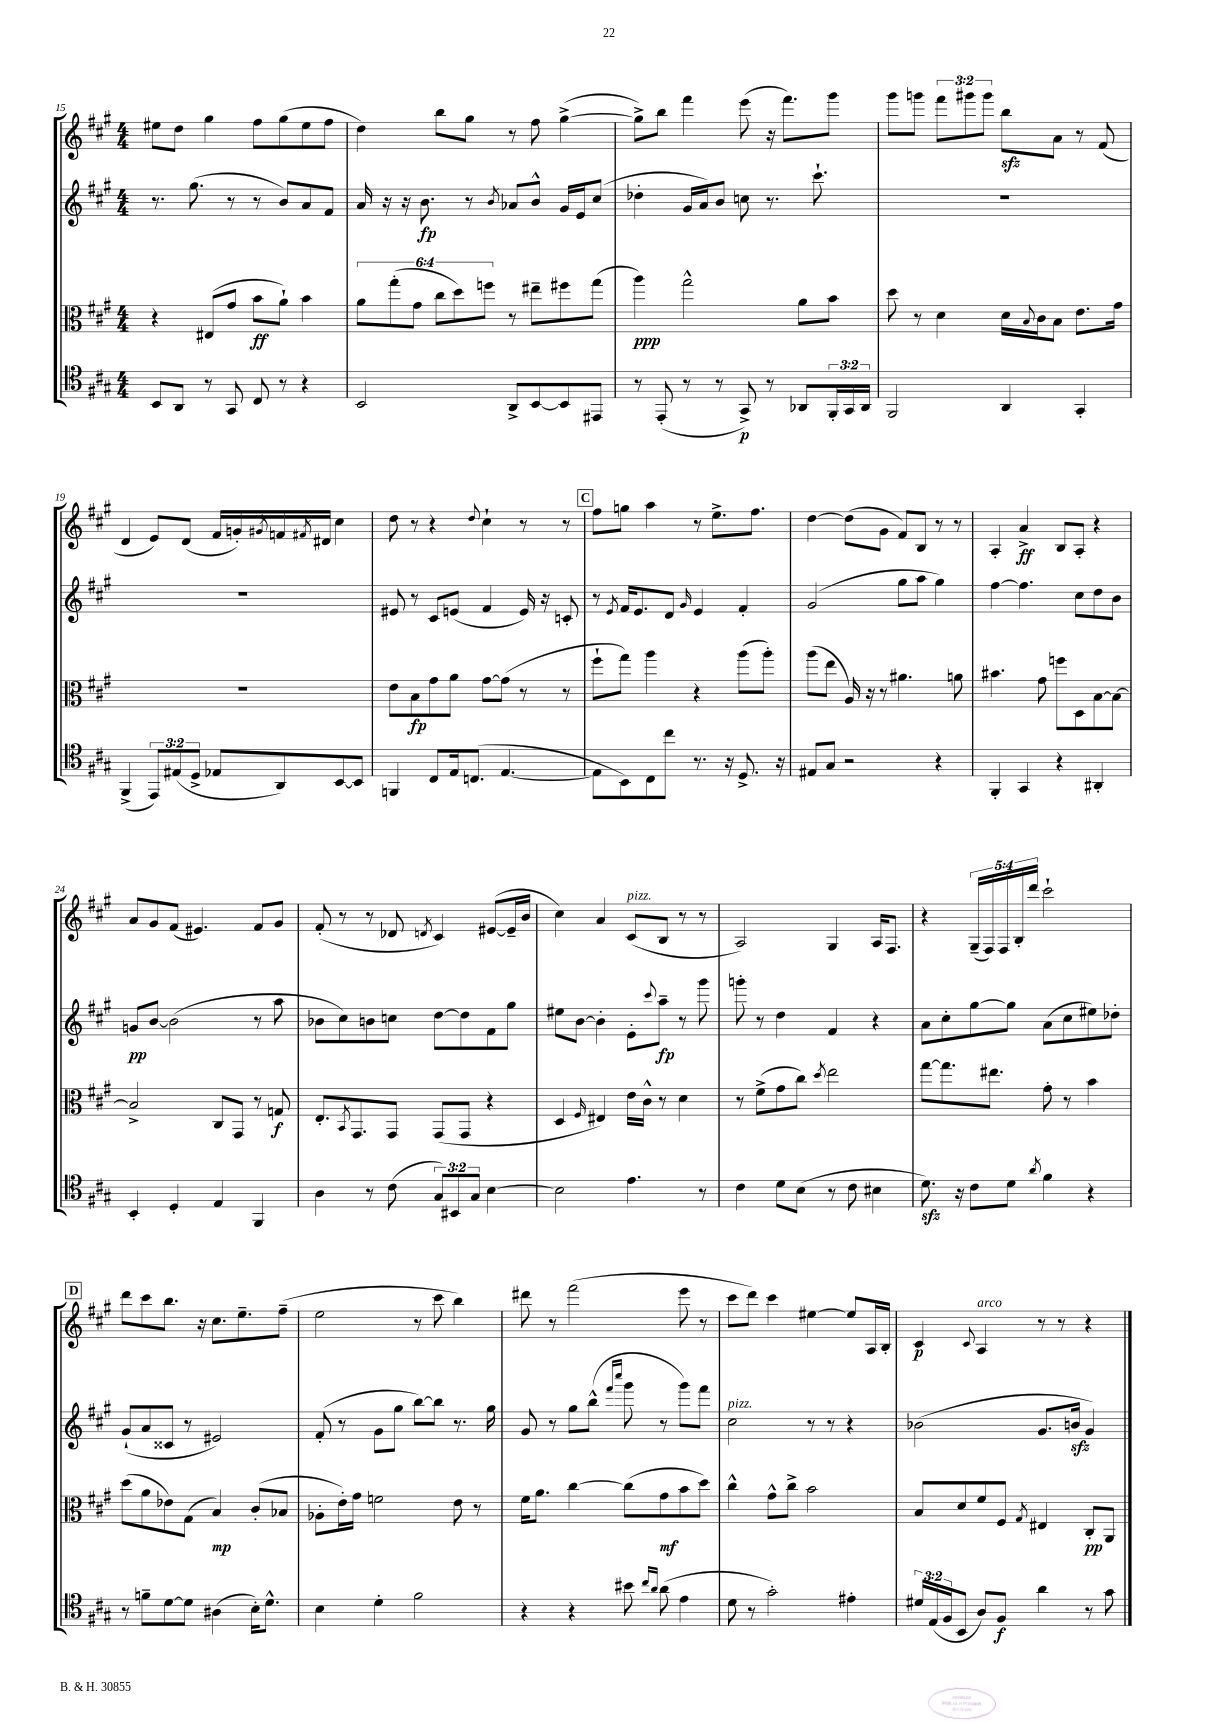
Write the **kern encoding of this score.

**kern	**dynam	**kern	**dynam	**kern	**dynam	**kern	**dynam
*part4	*part4	*part3	*part3	*part2	*part2	*part1	*part1
*staff4	*staff4	*staff3	*staff3	*staff2	*staff2	*staff1	*staff1
*clefC4	*	*clefC3	*	*clefG2	*	*clefG2	*
*k[f#c#g#]	*	*k[f#c#g#]	*	*k[f#c#g#]	*	*k[f#c#g#]	*
*M4/4	*	*M4/4	*	*M4/4	*	*M4/4	*
=15	=15	=15	=15	=15	=15	=15	=15
8BB/L	.	4r	.	8.r	.	8ee#X\L	.
8AA/J	.	.	.	.	.	8dd\J	.
.	.	.	.	(8.gg#\	.	.	.
8r	.	(8E#X/L	.	.	.	4gg#\	.
8GG#/	.	8g#/J	.	8r	.	.	.
8C#/	.	8b\L	ff	8r	.	8ff#\L	.
8r	.	8a`\J)	.	8b/L)	.	(8gg#\	.
4r	.	4b\	.	8a/	.	8ee#\	.
.	.	.	.	8f#/J	.	8ff#\J	.
=16	=16	=16	=16	=16	=16	=16	=16
2BB/	.	12a\L	.	16a/	.	4dd\)	.
.	.	.	.	16r	.	.	.
.	.	(12gg#'\	.	.	.	.	.
.	.	.	.	16r	.	.	.
.	.	12g#\J	.	.	.	.	.
.	.	.	.	8.b\	fp	.	.
.	.	12cc#\L	.	.	.	8bb\L	.
.	.	12dd\)	.	.	.	.	.
.	.	.	.	8r	.	8gg#\J	.
.	.	12ffn\J	.	.	.	.	.
.	.	.	.	8qb/	.	.	.
8AA^/L	.	8r	.	8a-X/L	.	8r	.
[8BB/	.	8ee#X~\L	.	8b^^/J	.	8ff#\	.
8BB/]	.	8ff#X\	.	16g#/LL	.	([4gg#^\	.
.	.	.	.	16e/J	.	.	.
8EE#X/J	.	(8gg#\J	.	(8cc#/J	.	.	.
=17	=17	=17	=17	=17	=17	=17	=17
8r	.	4aa\)	ppp	4dd-X'\	.	8gg#^\L])	.
(8EE'/	.	.	.	.	.	8bb\J	.
8r	.	2gg#^^\	.	16g#/LL	.	4fff#\	.
.	.	.	.	16a/J)	.	.	.
8r	.	.	.	8b/J	.	.	.
8GG#^/)	p	.	.	8ccn\	.	(8eee\	.
8r	.	.	.	8.r	.	16r	.
.	.	.	.	.	.	8.fff#\L)	.
8AA-X/L	.	8a\L	.	.	.	.	.
.	.	.	.	8.ccc#`\	.	.	.
24FF#'/L	.	8b\J	.	.	.	8ggg#\J	.
24GG#/	.	.	.	.	.	.	.
24AA-/JJ	.	.	.	.	.	.	.
=18	=18	=18	=18	=18	=18	=18	=18
2FF#/	.	8dd\	.	1r	.	8ggg#\L	.
.	.	8r	.	.	.	8gggn\J	.
.	.	4d\	.	.	.	12fff#\L	.
.	.	.	.	.	.	12ggg#X\	.
.	.	.	.	.	.	12ggg#\J	.
4AA/	.	16d\LL	.	.	.	8bbzz\L	.
.	.	8qqB/	.	.	.	.	.
.	.	16c#\J	.	.	.	.	.
.	.	8B\J	.	.	.	8a\J	.
4GG#'/	.	8.e\L	.	.	.	8r	.
.	.	.	.	.	.	(8f#/	.
.	.	16g#\Jk	.	.	.	.	.
!!LO:LB:g=z
=19	=19	=19	=19	=19	=19	=19	=19
(4FF#^/	.	1r	.	1r	.	4d/	.
12EE/L)	.	.	.	.	.	8e/L)	.
(12E#X/	.	.	.	.	.	.	.
.	.	.	.	.	.	(8d/J	.
12D^/J	.	.	.	.	.	.	.
8E-X/L	.	.	.	.	.	16f#/LL	.
.	.	.	.	.	.	16gn'/)	.
.	.	.	.	.	.	8qg#X/	.
8AA/)	.	.	.	.	.	16fn/	.
.	.	.	.	.	.	8qf#X/	.
.	.	.	.	.	.	16d#X/JJ	.
[8BB/	.	.	.	.	.	4cc#\	.
8BB/J]	.	.	.	.	.	.	.
=20	=20	=20	=20	=20	=20	=20	=20
4FFn/	.	8e\L	.	8e#X/	.	8dd\	.
.	.	8B\	fp	8r	.	8r	.
8C#/L	.	8g#\	.	8c#/L	.	4r	.
16E/k	.	8a\J	.	(8en/J	.	.	.
(8.Cn/J	.	.	.	.	.	.	.
.	.	.	.	.	.	8qqdd/	.
.	.	[8g#\L	.	4f#/	.	4cc#`\	.
[4.E/	.	(8g#\J]	.	.	.	.	.
.	.	8r	.	16e/)	.	8r	.
.	.	.	.	16r	.	.	.
.	.	8r	.	8cn'/	.	8r	.
!!LO:REH:place=s1:t=C
=21	=21	=21	=21	=21	=21	=21	=21
8E\L]	.	8ff#`\L	.	8r	.	8ff#\L	.
.	.	.	.	8qe/	.	.	.
8BB\)	.	8gg#\J)	.	16f#/KL	.	8ggn\J	.
.	.	.	.	8.e/	.	.	.
8C#\	.	4aa\	.	.	.	4aa\	.
8cc#\J	.	.	.	8d/J	.	.	.
.	.	.	.	16qqg#/	.	.	.
8.r	.	4r	.	4e/	.	8r	.
.	.	.	.	.	.	8.ee^\L	.
16r	.	.	.	.	.	.	.
8.D^/	.	(8aa\L	.	4f#'/	.	.	.
.	.	.	.	.	.	8.ff#\J	.
.	.	8aa'\J)	.	.	.	.	.
16r	.	.	.	.	.	.	.
=22	=22	=22	=22	=22	=22	=22	=22
8E#X/L	.	(8aa\L	.	(2g#/	.	[4dd\	.
8G#/J	.	8ee\J	.	.	.	.	.
2r	.	16A/)	.	.	.	(8dd\L]	.
.	.	16r	.	.	.	.	.
.	.	8r	.	.	.	8g#\J	.
.	.	4.a#X\	.	8gg#\L	.	8f#/L)	.
.	.	.	.	8aa\J	.	8B/J	.
4r	.	.	.	4gg#\)	.	8r	.
.	.	8an\	.	.	.	8r	.
=23	=23	=23	=23	=23	=23	=23	=23
4FF#'/	.	4.b#X\	.	[4ff#\	.	4A'/	.
4GG#/	.	.	.	4.ff#\]	.	4a^/	ff
.	.	8g#\	.	.	.	.	.
4r	.	8ffn\L	.	.	.	8B/L	.
.	.	8D\	.	8cc#\L	.	8A'/J	.
4AA#X'/	.	[8B\	.	8dd\	.	4r	.
.	.	8B\J_	.	8b\J	.	.	.
!!LO:LB:g=z
=24	=24	=24	=24	=24	=24	=24	=24
4BB'/	.	2B^/]	.	8gn/L	pp	8a/L	.
.	.	.	.	[8b/J	.	8g#/	.
4D'/	.	.	.	(2b\]	.	(8f#/J	.
.	.	.	.	.	.	4.e#X/)	.
4E/	.	8C#/L	.	.	.	.	.
.	.	8GG#/J	.	.	.	.	.
4FF#/	.	8r	.	8r	.	8f#/L	.
.	.	8Gn/	f	8aa\	.	8g#/J	.
=25	=25	=25	=25	=25	=25	=25	=25
4A\	.	8.E'/L	.	8b-X\L	.	(8f#'/	.
.	.	.	.	8cc#\)	.	8r	.
.	.	8qBB/	.	.	.	.	.
.	.	8.GG#/	.	.	.	.	.
8r	.	.	.	8bn\	.	8r	.
(8c#\	.	8GG#/J	.	8ccn\J	.	8d-X/	.
.	.	.	.	.	.	8qdn/	.
12G#/L)	.	(8GG#/L	.	[8dd\L	.	4c#/)	.
12BB#X/	.	.	.	.	.	.	.
.	.	8GG#/J	.	8dd\]	.	.	.
12G#/J	.	.	.	.	.	.	.
[4B\	.	4r	.	8f#\	.	([8e#X/L	.
.	.	.	.	8gg#\J	.	16e#~/L]	.
.	.	.	.	.	.	16b/JJ	.
=26	=26	=26	=26	=26	=26	=26	=26
2B\]	.	4D/	.	8ee#X\L	.	4cc#\)	.
.	.	.	.	[8b\J	.	.	.
.	.	16qqF#/	.	.	.	.	.
.	.	4E#X/)	.	4b'\]	.	4a/	.
!	!	!	!	!	!	!LO:TX:a:i:t=pizz.	!
4.e\	.	16e\LL	.	8e'\L	.	(8c#/L	.
.	.	16c#^^\JJ	.	.	.	.	.
.	.	.	.	8qqccc#/	.	.	.
.	.	8r	.	8aa~\J	fp	8B/J	.
.	.	4d\	.	8r	.	8r	.
8r	.	.	.	8ggg#\	.	8r	.
=27	=27	=27	=27	=27	=27	=27	=27
4c#\	.	8r	.	8gggn'\	.	2A/)	.
.	.	(8f#^\L	.	8r	.	.	.
8d\L	.	8g#\	.	4dd\	.	.	.
(8B\J	.	8cc#\J)	.	.	.	.	.
.	.	8qdd/	.	.	.	.	.
8r	.	2ee\	.	4f#/	.	4G#/	.
8c#\	.	.	.	.	.	.	.
4B#X\	.	.	.	4r	.	16A/KL	.
.	.	.	.	.	.	8.F#/J	.
=28	=28	=28	=28	=28	=28	=28	=28
8.dzz\)	.	[8gg#\L	.	8a\L	.	4r	.
.	.	8.gg#\]	.	8cc#'\	.	.	.
16r	.	.	.	.	.	.	.
8c#\L	.	.	.	[8gg#\	.	(20G#~/LL	.
.	.	.	.	.	.	20F#/)	.
.	.	8.ee#X\J	.	.	.	.	.
.	.	.	.	.	.	20F#/	.
8d\J	.	.	.	8gg#\J]	.	.	.
.	.	.	.	.	.	20B'/	.
.	.	.	.	.	.	20ddd/JJ	.
8qa/	.	.	.	.	.	.	.
4f#\	.	8g#'\	.	(8a\L	.	2ccc#`\	.
.	.	8r	.	8cc#\	.	.	.
4r	.	4b\	.	8ee#X\)	.	.	.
.	.	.	.	8dd-X'\J	.	.	.
!!LO:LB:g=z
!!LO:REH:place=s1:t=D
=29	=29	=29	=29	=29	=29	=29	=29
8r	.	(8dd\L	.	(8g#`/L	.	8ddd\L	.
8fn~\L	.	8a\	.	8a/	.	8ccc#\	.
[8d\	.	8e-X\)	.	8c##X/J	.	8.bb\J	.
8d\J]	.	(8G#\J	.	8r	.	.	.
.	.	.	.	.	.	16r	.
(4A#X\	.	4B/)	mp	2e#X/)	.	8.cc#\L	.
.	.	.	.	.	.	8.ee~\	.
16B'\KL)	.	(8c#'/L	.	.	.	.	.
8.d^^\J	.	.	.	.	.	.	.
.	.	8B-X/J	.	.	.	(8ff#~\J	.
=30	=30	=30	=30	=30	=30	=30	=30
4B\	.	8A-X'\L	.	(8f#'/	.	2ee\	.
.	.	16e'\L)	.	8r	.	.	.
.	.	16g#\JJ	.	.	.	.	.
4d'\	.	2fn\	.	8g#\L	.	.	.
.	.	.	.	8gg#\J	.	.	.
2f#\	.	.	.	[8bb\L)	.	8r	.
.	.	.	.	8bb\J]	.	8ccc#\	.
.	.	8e\	.	8.r	.	4bb\)	.
.	.	8r	.	.	.	.	.
.	.	.	.	16gg#\	.	.	.
=31	=31	=31	=31	=31	=31	=31	=31
4r	.	16f#\KL	.	8g#/	.	8ddd#X\	.
.	.	8.a\J	.	.	.	.	.
.	.	.	.	8r	.	8r	.
4r	.	[4cc#\	.	8gg#\L	.	(2fff#\	.
.	.	.	.	(8bb^^\J	.	.	.
.	.	.	.	16qqfff#/LL	.	.	.
.	.	.	.	16qqcccc#/JJ	.	.	.
8b#X\	.	(8cc#\L]	.	8ggg#\	.	.	.
16qqcc#/LL	.	.	.	.	.	.	.
16qqa/JJ	.	.	.	.	.	.	.
(8a\	.	8g#\	mf	8r	.	.	.
4e\	.	8b\	.	8ggg#\L)	.	8eee\	.
.	.	8dd\J)	.	8fff#\J	.	8r	.
=32	=32	=32	=32	=32	=32	=32	=32
!	!	!	!	!LO:TX:a:i:t=pizz.	!	!	!
8d\	.	4cc#^^\	.	2cc#\	.	8ccc#\L	.
8r	.	.	.	.	.	8ddd\J)	.
2g#'\)	.	8g#^^\L	.	.	.	4ccc#\	.
.	.	8cc#^\J	.	.	.	.	.
.	.	2b\	.	8r	.	[4ee#X\	.
.	.	.	.	8r	.	.	.
4e#X'\	.	.	.	4r	.	8ee#/L]	.
.	.	.	.	.	.	16A/L	.
.	.	.	.	.	.	16B'/JJ	.
=33	=33	=33	=33	=33	=33	=33	=33
24d#X/LL	.	8B/L	.	(2b-X\	.	4c#/	p
(24E/	.	.	.	.	.	.	.
24F#/J	.	.	.	.	.	.	.
8BB/J	.	8d/	.	.	.	.	.
.	.	.	.	.	.	8qqc#/	.
!	!	!	!	!	!	!LO:TX:a:i:t=arco	!
8A/L)	.	8f#/	.	.	.	4A/	.
8F#/J	f	8F#/J	.	.	.	.	.
.	.	8qG#/	.	.	.	.	.
4a\	.	4E#X/	.	8.g#/L	.	8r	.
.	.	.	.	.	.	8r	.
.	.	.	.	16bnzz/Jk	.	.	.
8r	.	8C#'/L	pp	4g#/)	.	4r	.
8g#\	.	8AA/J	.	.	.	.	.
==	==	==	==	==	==	==	==
*-	*-	*-	*-	*-	*-	*-	*-
